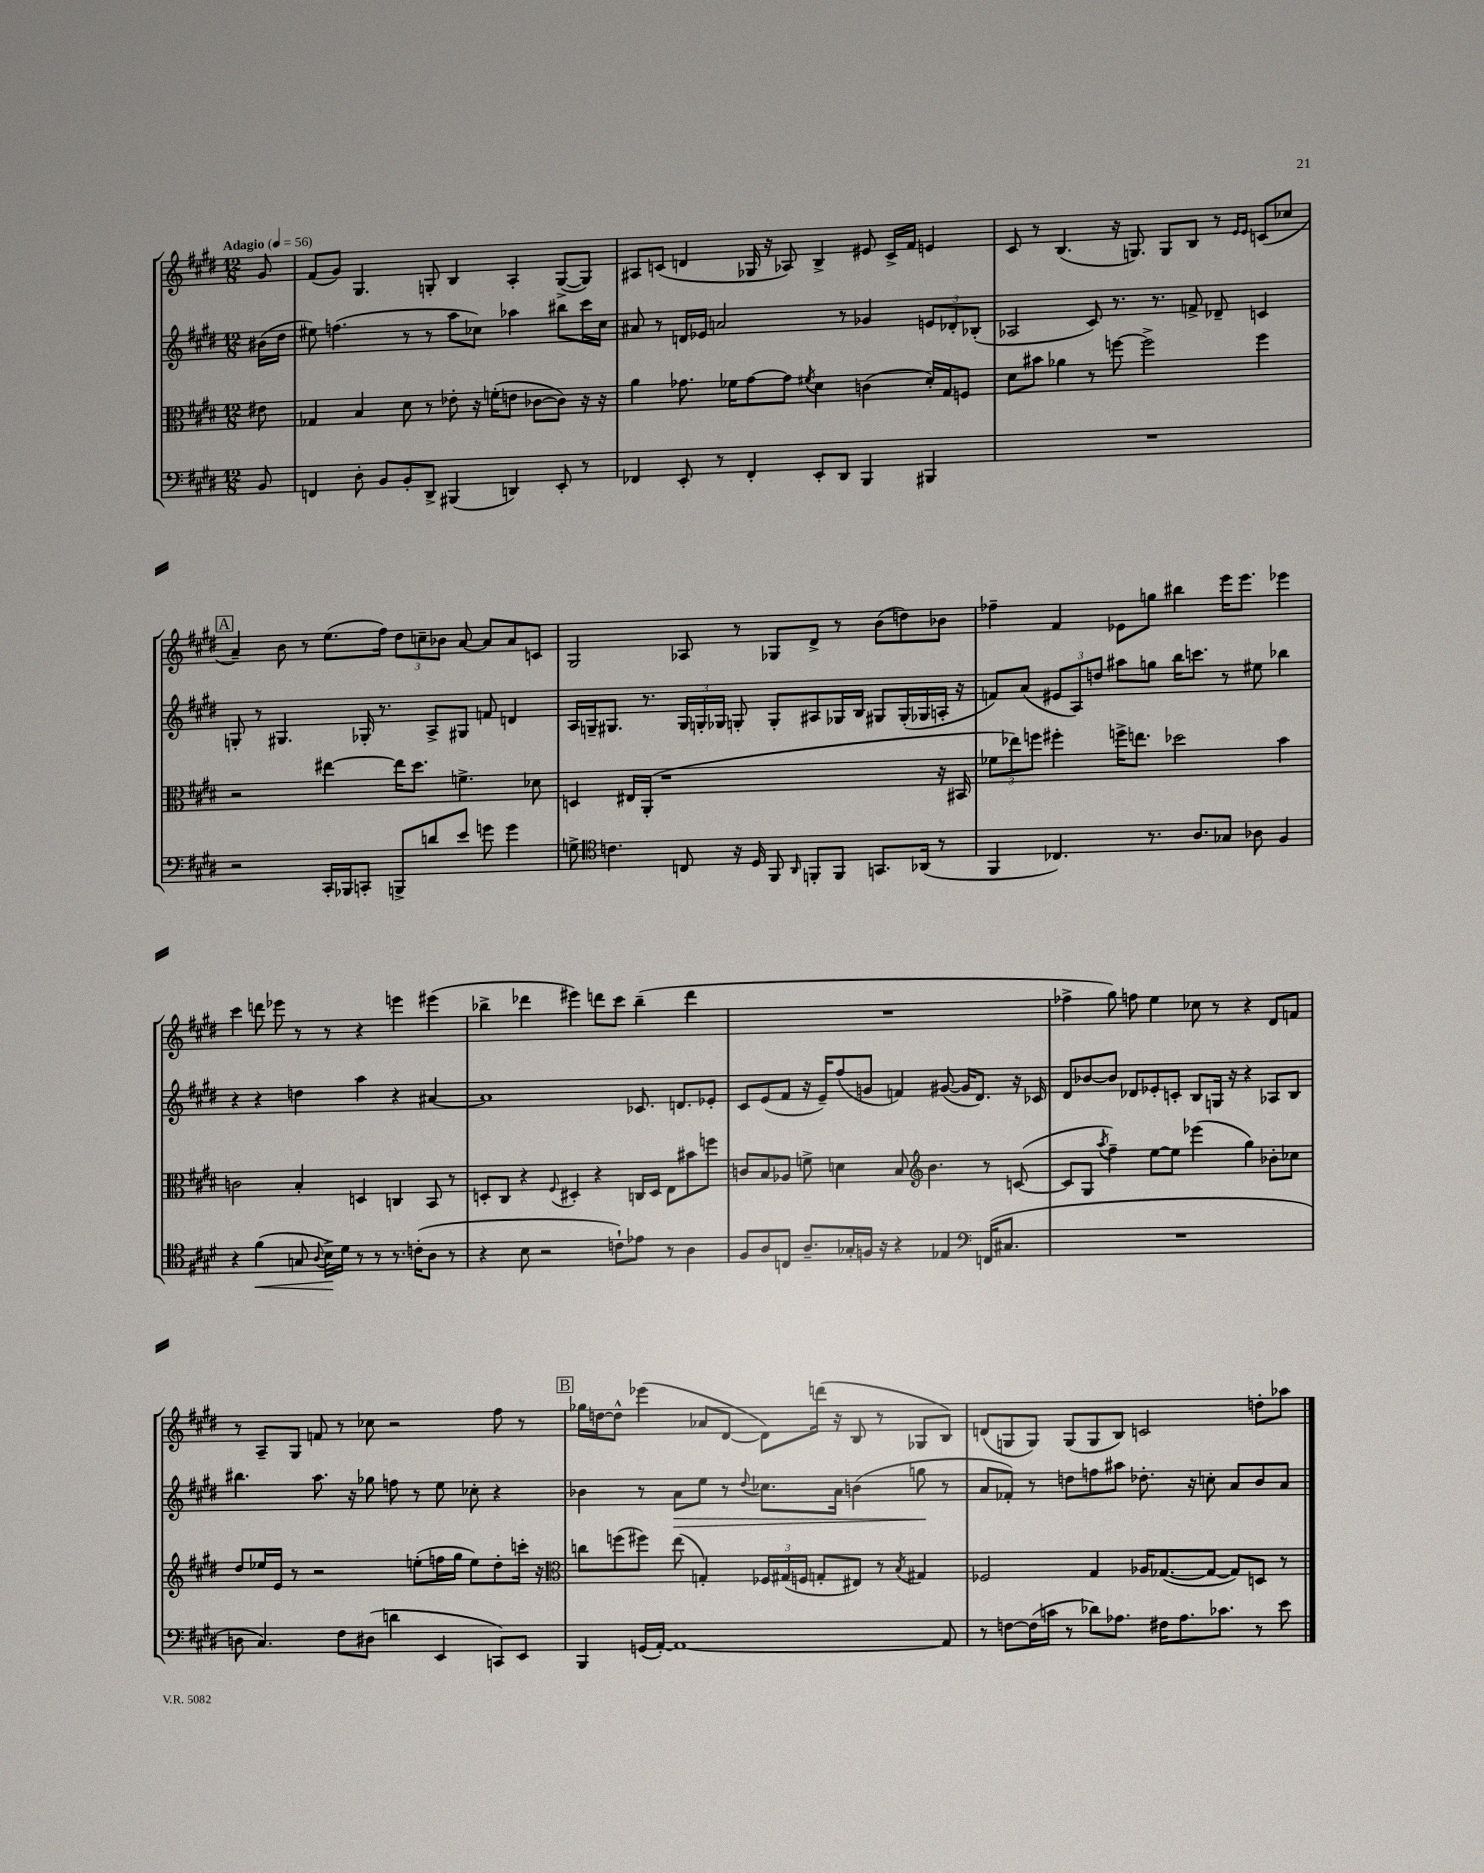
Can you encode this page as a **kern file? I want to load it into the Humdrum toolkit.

**kern	**kern	**kern	**kern
*staff4	*staff3	*staff2	*staff1
*clefF4	*clefC3	*clefG2	*clefG2
*k[f#c#g#d#]	*k[f#c#g#d#]	*k[f#c#g#d#]	*k[f#c#g#d#]
*M12/8	*M12/8	*M12/8	*M12/8
*MM56	*MM56	*MM56	*MM56
8BB	8e#	(16b#	8g#
.	.	16dd#	.
=	=	=	=
4FF	4G-	8ee#)	(8f#
.	.	(4.ff	8g#)
8D#'	4B	.	4.G#
8BB	.	.	.
8BB'	8d#	8r	.
8DD#^	8r	8r	8G'
(4BBB#	8e-'	8aa	4B
.	16r	8cc-)	.
.	(16f'	.	.
4DD)	8e	4aa-	4A'
.	[8c-	.	.
8EE'	8c-])	8bb#	([8G^
8r	16r	16ccc#	8G])
.	16r	16cc-	.
=	=	=	=
4FF-	4a	8a#	8A#
.	.	8r	(8c
8EE'	8.g-	16d	4d
.	.	16e-	.
8r	.	2a	.
.	16f-	.	.
4FF-'	[8g-	.	16G-
.	.	.	16r
.	8g-]	.	8A-)
.	8qf#	.	.
8EE'	4d#	.	4B^
8DD#	.	8r	.
4BBB	(4c	4g-	8e#
.	.	.	16c^
.	.	.	16f#
4BBB#	16d#')	12e	4e
.	16G#	.	.
.	.	12d-'	.
.	8F	.	.
.	.	(12B-'	.
=	=	=	=
1.r	8d#	2A-	8c#
.	8b#	.	8r
.	4a-	.	(4.B
.	8r	8c#)	.
.	[8ff	8.r	16r
.	.	.	8.G)
.	2ff^]	.	.
.	.	8.r	.
.	.	.	8G
.	.	8f^	8B
.	.	8d-~	8r
.	.	.	16qqe
.	.	.	16qqe
.	4ff	4c	(8c
.	.	.	8cc-
=	=	=	=
2r	2r	8G'	4a~)
.	.	8r	.
.	.	4.G#	8b
.	.	.	8r
16CC#'	[4ee#	.	(8.ee
16BBB-	.	.	.
8CC'	.	16G-'	.
.	.	8.r	16ff#)
8BBB^	16ee#]	.	12dd#
.	8.dd#	.	.
.	.	.	12cc~
8d	.	8A^	.
.	.	.	12b-
8e	4.f^	8G#	[8a
8g	.	8f	8a]
4g	.	4d	8a
.	8d-	.	8c
=	=	=	=
8G^	4D	16A	2G#
.	.	16G~	.
*clefC4	*	*	*
4.c	.	8.G#	.
.	16E#	.	.
.	(16AA'	8.r	.
.	1r	.	.
8C	.	24G#	8A-
.	.	24G'	.
.	.	24G-	.
16r	.	8G'	8r
16D#	.	.	.
8FF#	.	8G'	8G-
16qqAA	.	.	.
8FF'	.	8A#	8d#^
8FF	.	16G-	8r
.	.	16B	.
8.GG	.	8G#	(8b
.	.	(16G#'	8dd)
(16AA-	.	16G-	.
8r	16r	16A'	8b-
.	16BB#	16r	.
=	=	=	=
4FF#	12f-	8f)	4ff-~
.	12ee-)	.	.
.	.	(8a	.
.	12ff	.	.
4.C-)	4ff#'	12e#	4f#
.	.	12A)	.
.	.	12dd	.
.	16ff^	8aa#	8e-
.	8.ee	.	.
8.r	.	8gg	8gg
.	2dd-	16bb	4bb#
8.A	.	8.ccc	.
8G-	.	8r	16eee
.	.	.	8.eee
8A-	.	8ee#	.
4F#	4b	4bb-	4eee-
=	=	=	=
4r	2c	4r	4ccc#
(4f#	.	4r	8ddd
.	.	.	8eee-
8G	4B'	4dd	8r
8qqA	.	.	.
16B^)	.	.	8r
16d#	.	.	.
8r	4D	4aa	4r
8r	.	.	.
8.r	4C	4r	4eee
(16c'	.	.	.
8A	8BB	[4a#	(4eee#
8r	8r	.	.
=	=	=	=
4r	8D'	1a#]	4bb-^
.	8C#	.	.
8B	4r	.	4ddd-
2r	.	.	.
.	8qqF#	.	.
.	4D#'	.	4eee#)
.	4r	.	8ddd
8c`)	.	.	8ccc#
8e-	16C	8.c-	(4bb-~
.	16D#	.	.
8r	8E	.	.
.	.	8.d	.
4A	8b#	.	4ddd
.	8ff	8e-'	.
=	=	=	=
8F#	8c	8c#	1.r
8A	8B	(8e	.
8C	8A-	8f#	.
8.A~	8f^	16r	.
.	.	16e~)	.
.	4d	(8ff#	.
16G-'	.	.	.
16F	.	8g	.
16r	.	.	.
4r	8B	4f)	.
*	*clefG2	*	*
.	4.b	.	.
4E-	.	([8g#	.
.	.	16g#]	.
.	.	8.d#)	.
*clefF4	*	*	*
(16FF	8r	.	.
8.C#	.	.	.
.	([8c	16r	.
.	.	16c-	.
=	=	=	=
1.r	8c]	8d#	4ff-^
.	8G#	[8b-	.
.	8qaa	.	.
.	4ff#~)	8b-]	8gg#)
.	.	8d-	8ff
.	[8ee	8e-'	4ee
.	8ee]	8c'	.
.	(4eee-	8B	8cc-
.	.	16G	8r
.	.	16r	.
.	4gg#)	4r	4r
.	8b-'	8A-	8d#
.	8cc-	8B	8f
=	=	=	=
8D	8dd#	4.bb#	8r
4.C#)	16ee-	.	8A~
.	16e	.	.
.	8r	.	8G#
.	2r	8.aa	8f
8F#	.	.	8r
.	.	16r	.
(8D#	.	8gg-	8cc-
4d	.	8ff	2r
.	(8ee'	8r	.
4EE	16ff	8ee	.
.	16gg#	.	.
.	8ee)	8cc-'	.
8CC)	8dd#'	4r	8ff#
8EE	16ccc'	.	8r
.	16r	.	.
=	=	=	=
*	*clefC3	*	*
4BBB	8cc	4b-	16gg-
.	.	.	[16dd
.	(8ff	.	8dd^^]
(16GG	8ff#)	8r	(4eee-
[16AA')	.	.	.
1AA_	(8ee	8a	.
.	4G')	8ee	8a-
.	.	8r	[8d#
.	.	8qqdd#	.
.	24F-	8.cc-	8d#])
.	(24G#	.	.
.	24F	.	.
.	8G'	.	(16ddd
.	.	16a	16r
.	8E#)	(4b	8B
.	8r	.	8r
.	8qB	.	.
.	4G#	8gg	8G-
8AA]	.	8r	8B)
=	=	=	=
8r	2F-	8a	(8d
[8F	.	8f-')	8G
(16F]	.	8r	8G)
16c	.	.	.
8r	.	8dd	(8G
8d-)	4G#	8ff	8G
8.A-	.	8aa#	8B)
.	16A-	8.dd-'	2c
16F#	([8.G-	.	.
8.A-	.	.	.
.	.	16r	.
.	8G-_	8cc'	.
8.c-	.	.	.
.	8G-])	8a	.
8r	8D	8b	8dd'
8e	8r	8a	8aa-
==	==	==	==
*-	*-	*-	*-
